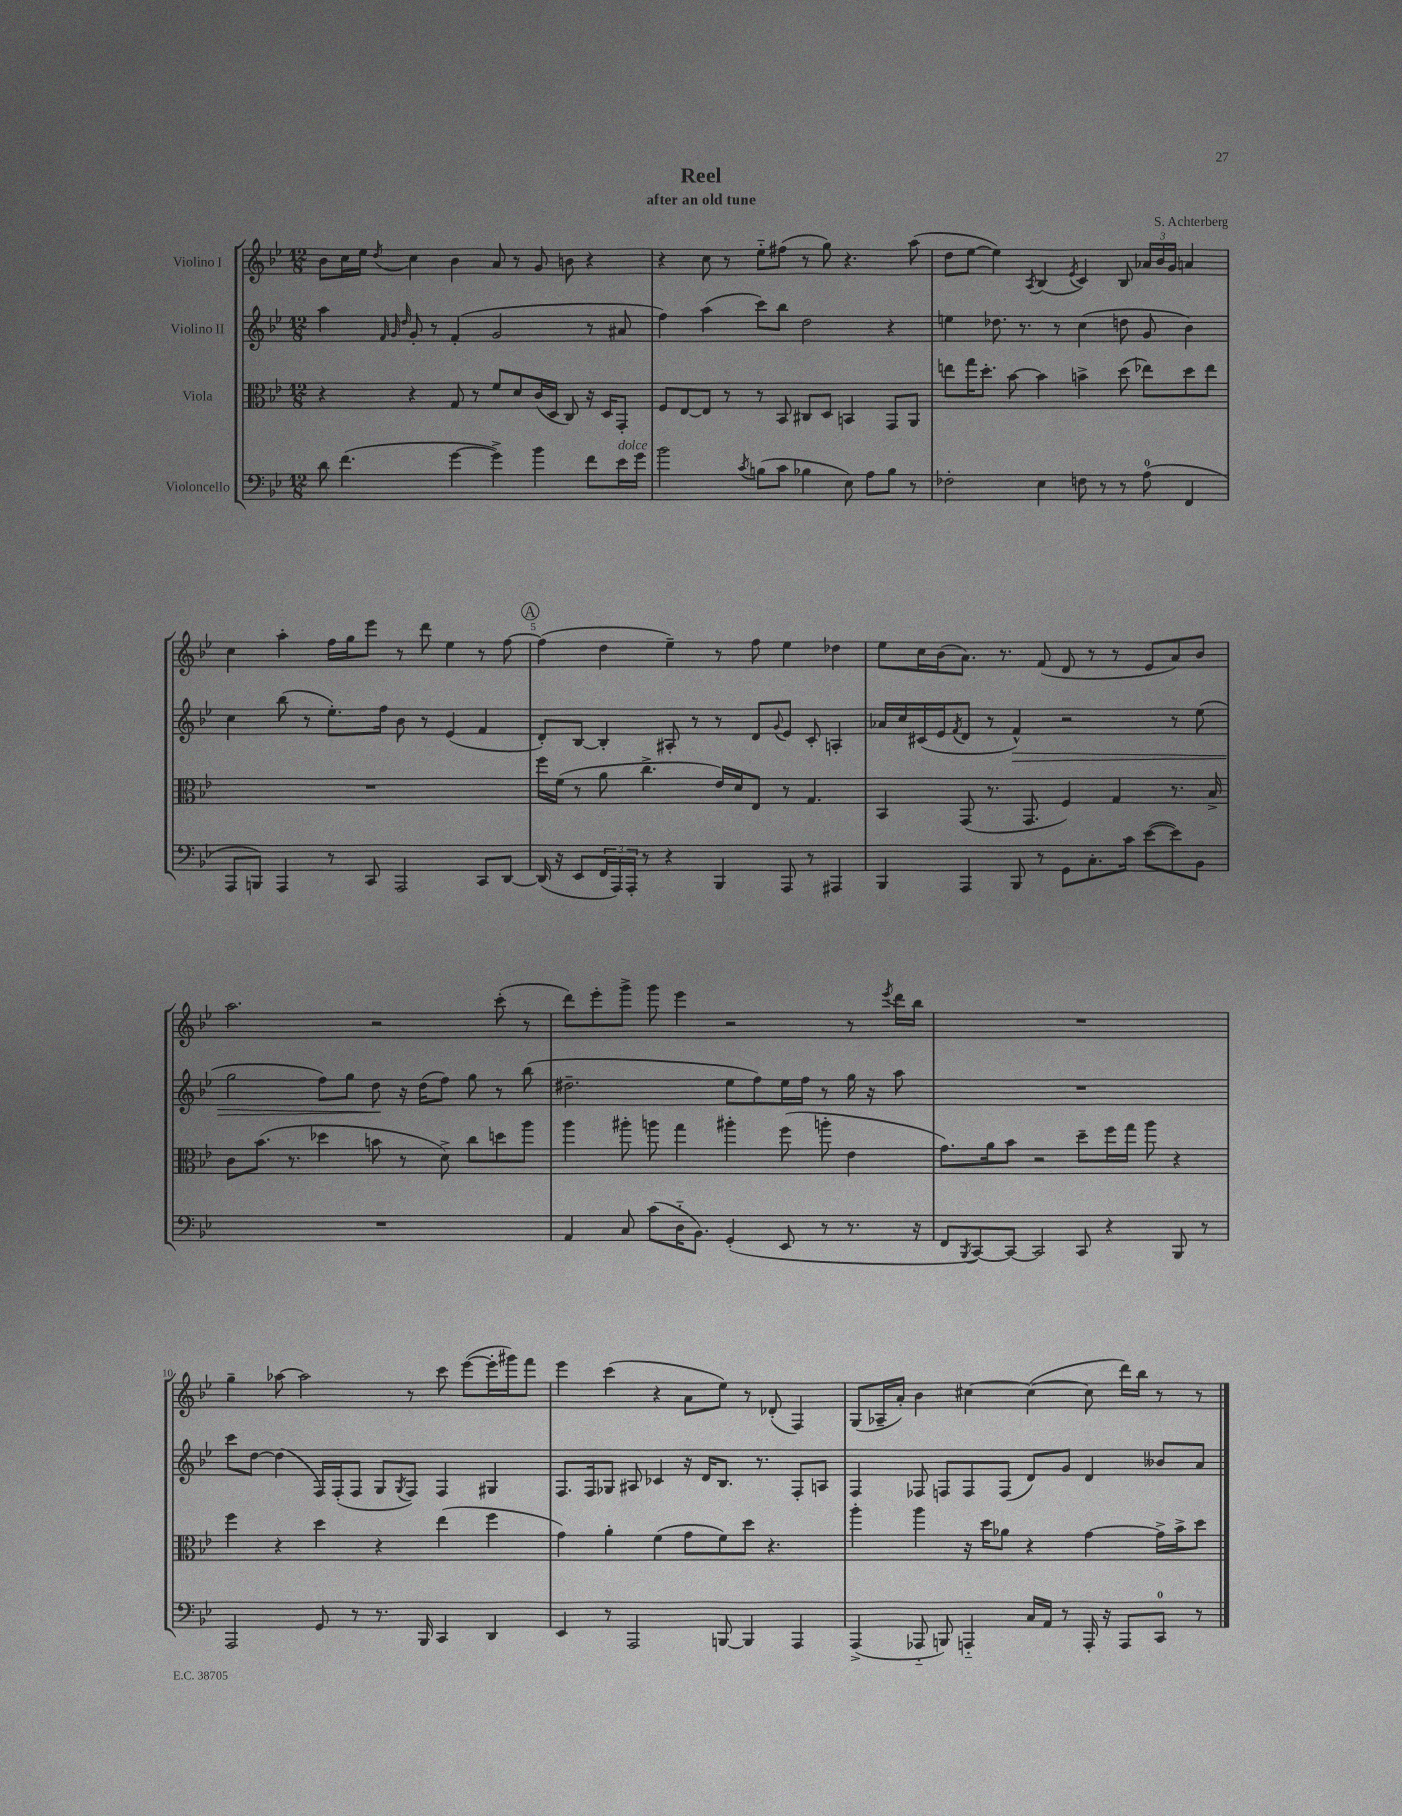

**kern	**kern	**kern	**kern
*staff4	*staff3	*staff2	*staff1
*clefF4	*clefC3	*clefG2	*clefG2
*k[b-e-]	*k[b-e-]	*k[b-e-]	*k[b-e-]
*M12/8	*M12/8	*M12/8	*M12/8
8d	4r	4aa	8b-
(4.f	.	.	16cc
.	.	.	16ee-
.	.	32qqf	.
.	.	32qqg	.
.	.	32qqdd	8qdd
.	4r	8g'	4cc
.	.	8r	.
[4g	8G	(4f'	4b-
.	8r	.	.
4g^])	8f	2g	8a
.	8d	.	8r
4b-	(16c	.	8g
.	16D	.	.
.	8C)	.	8b
8f	16r	8r	4r
.	16D	.	.
16e-	8GG'	8a#	.
16g	.	.	.
=	=	=	=
2b-	8F	4ff)	4r
.	[8E-	.	.
.	8E-]	(4aa	8cc
.	8r	.	8r
8qc	.	.	.
(8B	8r	8ccc)	8ee-'~
8c	8BB-	8bb-	(8ff#
4B-	8C#	2dd	8r
.	8D	.	8gg)
8E-)	4BB	.	4.r
8A	.	.	.
8B-	8GG	4r	.
8r	8AA	.	(8aa
=	=	=	=
2F-'	8ee	4ee	8dd
.	16gg	.	[8ee-
.	8.dd'	.	.
.	.	8.dd-	4ee-])
.	[8b-	.	.
.	.	8.r	.
.	.	.	8qA
4E-	4b-]	.	(4B-
.	.	8r	.
.	.	.	8qe-
8F	4b^	(4cc	4c)
8r	.	.	.
8r	(8dd	8dd	8B-
(8A	8ee-)	8g	24a-
.	.	.	24b-
.	.	.	24g
4FF	8dd	4b-)	4a
.	8ee-	.	.
=	=	=	=
8AAA	1.r	4cc	4cc
8BBB)	.	.	.
4AAA	.	(8bb-	4aa'
.	.	8r	.
8r	.	8.ee-')	16ff
.	.	.	16gg
8CC	.	.	8eee-
.	.	16ff	.
2AAA	.	8b-	8r
.	.	8r	8ddd
.	.	(4e-	4ee-
8CC	.	4f	8r
[8DD	.	.	[8ff
=	=	=	=
(16DD]	16ff	8d')	(4ff]
16r	(16f	.	.
8EE-	8r	[8B-	.
24FF	8a	4B-']	4dd
24AAA)	.	.	.
24AAA'	.	.	.
8r	4.cc^	.	.
4r	.	8A#'	4ee-~)
.	.	8r	.
4BBB-	16e-)	8r	8r
.	16d	.	.
.	8E-	8d	8ff
.	.	8qqg	.
8AAA	8r	8e-	4ee-
8r	4.G	8c'	.
4AAA#	.	4A'	4dd-
=	=	=	=
4BBB-	4BB-	16a-	8ee-
.	.	16cc	.
.	.	(16c#	16cc
.	.	16e-	(16b-
.	.	8qf	.
4AAA	(8GG	8d	8.a)
.	8.r	8r	.
.	.	.	8.r
8BBB-	.	4f^^)	.
.	8.GG	.	.
8r	.	.	(8f
8GG	4F)	2r	8d
8.C'	.	.	8r
.	4G	.	8r
16c	.	.	.
([8e-	.	.	8e-
8e-])	8.r	8r	8a)
8BB-	.	(8ee-	8b-
.	16B-^	.	.
=	=	=	=
1.r	8c	2gg	2.aa
.	(8.b-	.	.
.	8.r	.	.
.	4dd-	8ff)	.
.	.	8gg	.
.	8b	8dd	2r
.	8r	16r	.
.	.	(16dd	.
.	8d^)	8ff)	.
.	8cc	8gg	.
.	8dd	8r	(8ccc'
.	8aa	(8bb-	8r
=	=	=	=
4AA	4aa	2.dd#~	8ddd)
.	.	.	8eee-'
8C	8aa#'	.	8ggg^
(8c	8aa	.	8ggg
16D'~	4gg	.	4eee-
8.BB-)	.	.	.
(4GG'	4aa#'	8ee-	2r
.	.	8ff)	.
8EE-	(8ff	16ee-	.
.	.	16ff	.
8r	8aa'	8r	.
8.r	4e-	16gg	8r
.	.	16r	.
.	.	.	8qeee-
.	.	8aa	16ddd
16r	.	.	16bb-
=	=	=	=
8FF	8.g)	1.r	1.r
8qBBB-	.	.	.
[8CC)	.	.	.
.	16a	.	.
8CC_	8b-	.	.
2CC]	2r	.	.
8CC	8dd~	.	.
4r	16ff	.	.
.	16gg	.	.
.	8aa	.	.
8BBB-	4r	.	.
8r	.	.	.
=	=	=	=
2AAA	4ff	8ccc	4gg~
.	.	[8dd	.
.	4r	(4dd]	[8aa-
.	.	.	2aa-]
8GG	4dd	16F)	.
.	.	(16F'	.
8r	.	8F	.
8.r	4r	8G	.
.	.	8qG	.
.	.	8F)	8r
16BBB-	.	.	.
4CC	(4ee-	4F	8ccc
.	.	.	([8eee-
4DD	4ff	4G#	16eee-']
.	.	.	16ggg#)
.	.	.	8fff
=	=	=	=
4EE-	4g)	8.F	4eee-
.	.	16F	.
8r	4a'	8G-	(4ccc
2AAA	.	8A#	.
.	(4f	4c-	4r
.	8g	16r	8a
.	.	16d	.
[8BBB	8f)	8.B-	8ee-)
4BBB]	8dd	.	8r
.	.	8.r	.
.	4.r	.	(8d-'
4AAA	.	8F'	4F)
.	.	8A	.
=	=	=	=
(4AAA^	4aa'	4F	(8G
.	.	.	16A-~
.	.	.	16a')
8AAA-'~	4aa	8F-	4b-
8BBB)	.	8F	.
4AAA'~	16r	8F	[4cc#
.	16dd	.	.
.	8a-	(8F	.
16C	4r	8d)	(4cc#_
16AA	.	.	.
8r	.	8g	.
16AAA'	[4g	4d	8cc#]
16r	.	.	.
8AAA	.	.	16ddd)
.	.	.	16bb-
8CC	16g^]	8b--	8r
.	16b-^	.	.
8r	8dd	8a	8r
==	==	==	==
*-	*-	*-	*-
